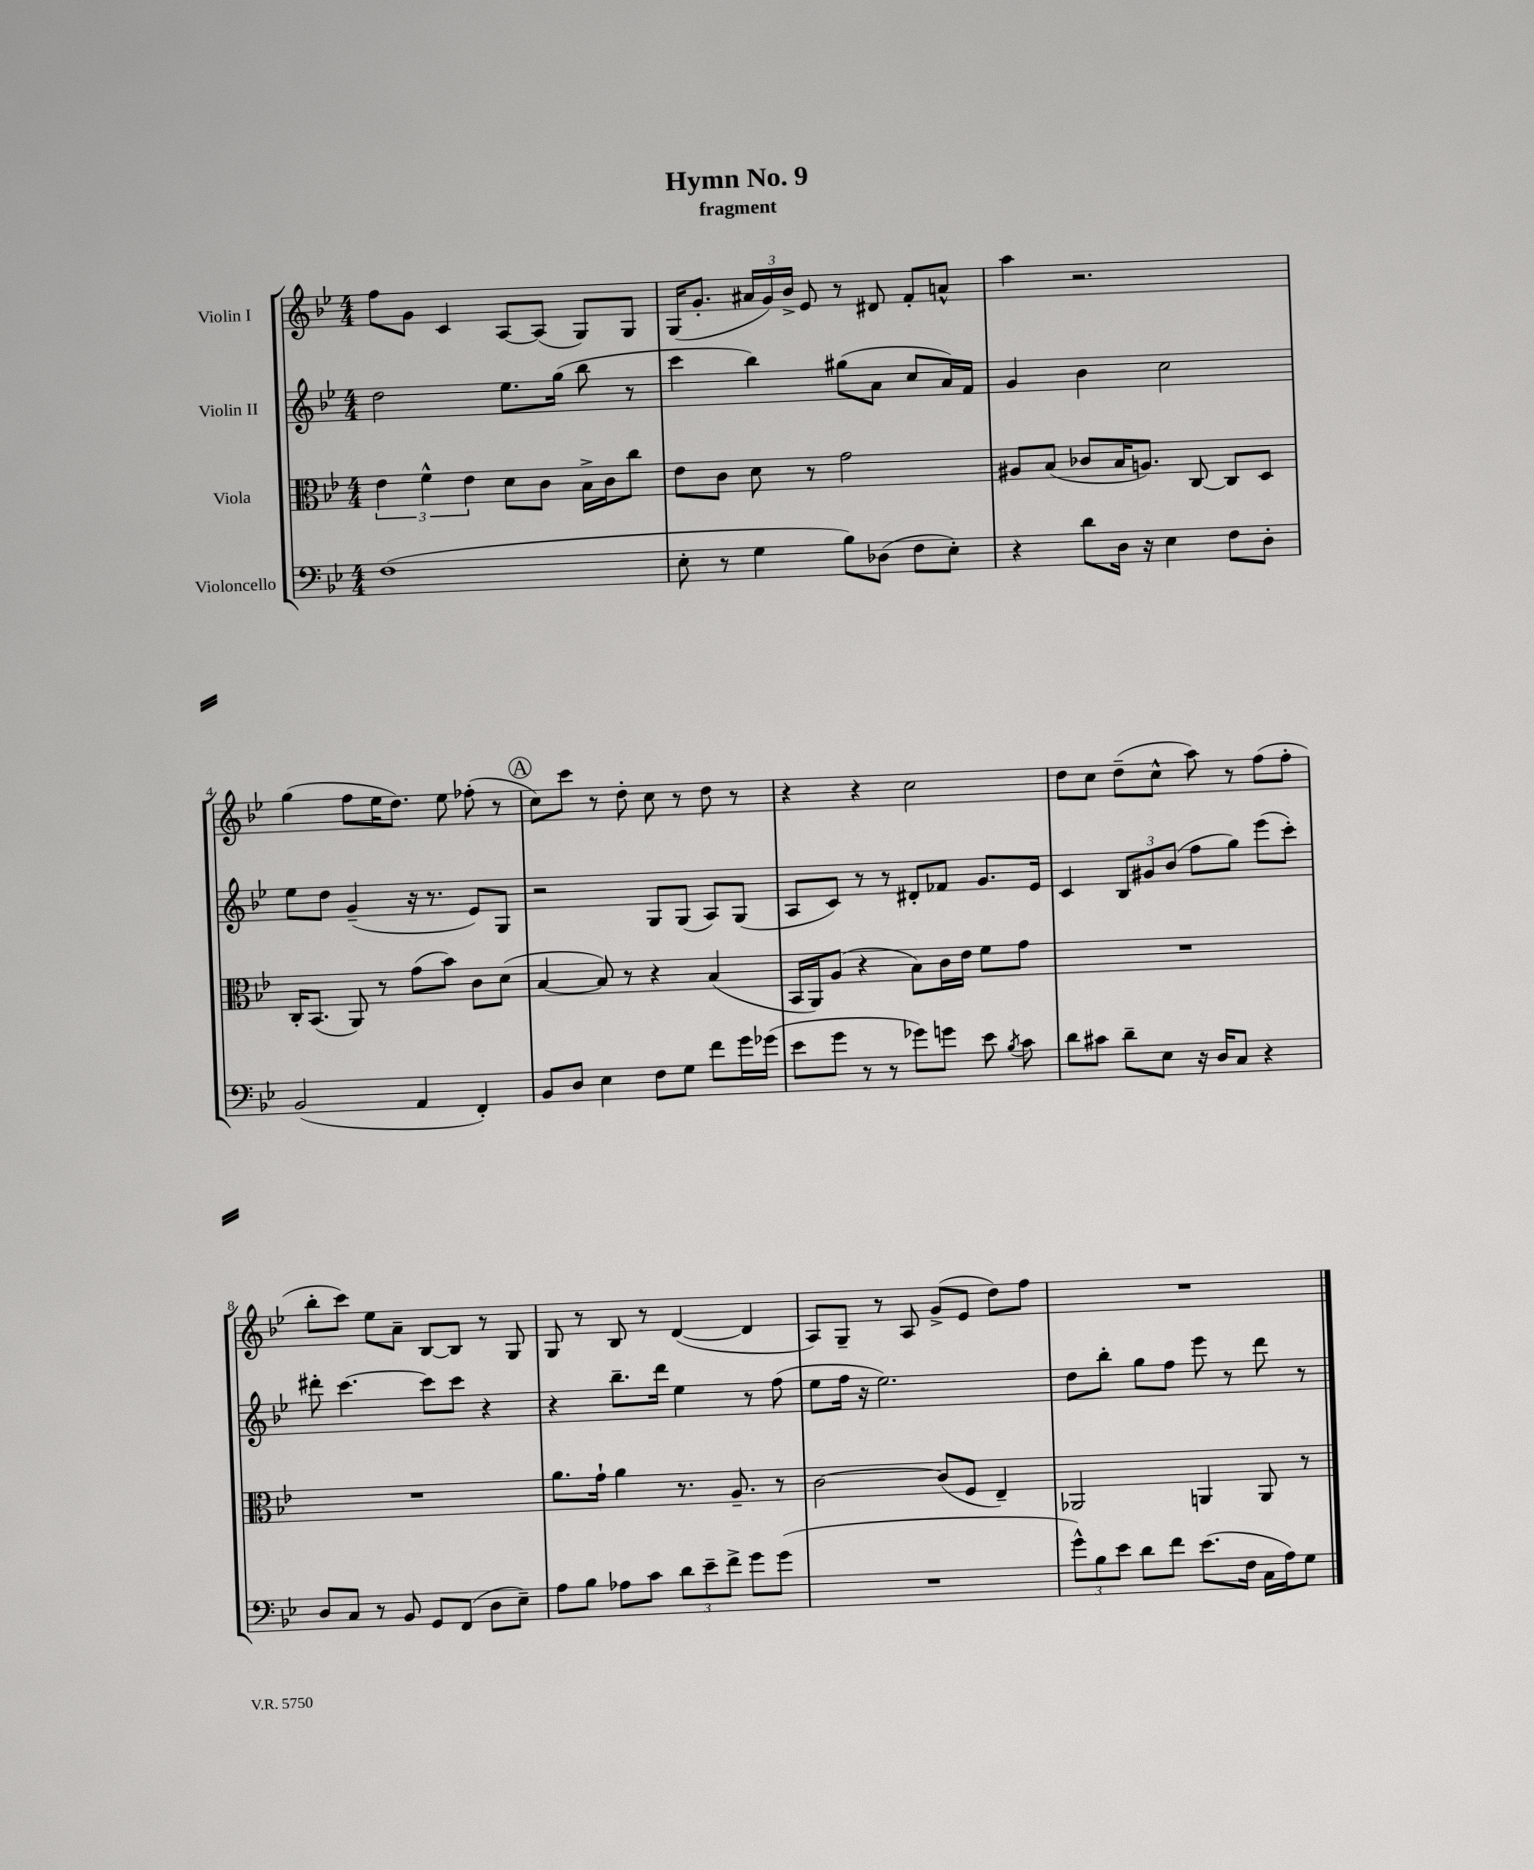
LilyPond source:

\header { title = "Hymn No. 9" subtitle = "fragment" }
<<
\new StaffGroup <<
\new Staff = "s0" \with { instrumentName = "Violin I" } {
    \clef treble \key bes \major \numericTimeSignature \time 4/4
    \autoBeamOff f''8[ g'8] c'4 a8[~ a8]( g8[) g8] |
    g16[( g'8.]-. \tuplet 3/2 { ais'16[ g'16) bes'16]-> } ees'8 r8 dis'8 f'8[-. a'8]-^ |
    a''4 r2. |
    g''4( f''8[ ees''16 d''8.]) ees''8 fes''8-.( r8 |
    \mark \markup { \circle "A" } c''8[) c'''8] r8 d''8-. c''8 r8 d''8 r8 |
    r4 r4 c''2 |
    d''8[ c''8] d''8[--( c''8]-^ a''8) r8 f''8[( f''8]-. |
    bes''8[-. c'''8]) ees''8[ a'8]-- bes8[~ bes8] r8 g8 |
    g8 r8 bes8 r8 d'4~( d'4 |
    a8[) g8]-- r8 a8 g'8[->( ees'8] d''8[) f''8] |
    R1 \bar "|." |
}
\new Staff = "s1" \with { instrumentName = "Violin II" } {
    \clef treble \key bes \major \numericTimeSignature \time 4/4
    \autoBeamOff d''2 ees''8.[ g''16]( bes''8 r8 |
    c'''4 bes''4) gis''8[( a'8] c''8[ a'16) f'16] |
    g'4 bes'4 c''2 |
    ees''8[ d''8] g'4--( r16 r8. ees'8[) g8] |
    \mark \markup { \circle "A" } r2 g8[ g8]( a8[) g8]( |
    a8[ c'8]) r8 r8 dis'8[-. fes'8] g'8.[ ees'16] |
    c'4 \tuplet 3/2 { bes8[ gis'8 bes'8]( } f''8[ g''8]) ees'''8[( c'''8]-.) |
    dis'''8-. c'''4.~ c'''8[ c'''8] r4 |
    r4 bes''8.[-- d'''16] ees''4 r8 f''8( |
    ees''8[ f''16] r16 ees''2.) |
    d''8[ bes''8]-. g''8[ f''8] ees'''8 r8 d'''8 r8 \bar "|." |
}
\new Staff = "s2" \with { instrumentName = "Viola" } {
    \clef alto \key bes \major \numericTimeSignature \time 4/4
    \autoBeamOff \tuplet 3/2 { ees'4 f'4-^ ees'4 } d'8[ c'8] bes16[-> c'16 c''8] |
    ees'8[ c'8] d'8 r8 g'2 |
    ais8[ bes8]( ces'8[ bes16 a8.]) c8~ c8[ d8] |
    c16[-. bes,8.]( a,8) r8 g'8[( bes'8]) c'8[ d'8]( |
    \mark \markup { \circle "A" } bes4~ bes8) r8 r4 bes4( |
    bes,16[ a,16) a8]( r4 bes8[) c'16 ees'16] f'8[ g'8] |
    R1 |
    R1 |
    a'8.[ g'16]-! a'4 r8. a8.-- r8 |
    c'2~ c'8[( f8] ees4--) |
    aes,2 a,4 a,8 r8 \bar "|." |
}
\new Staff = "s3" \with { instrumentName = "Violoncello" } {
    \clef bass \key bes \major \numericTimeSignature \time 4/4
    \autoBeamOff f1( |
    ees8-. r8 g4 bes8[) des8]( f8[ ees8]-.) |
    r4 d'8[ d16] r16 ees4 f8[ d8]-. |
    bes,2( a,4 f,4-.) |
    \mark \markup { \circle "A" } bes,8[ d8] ees4 f8[ g8] f'8[ g'16 ges'16]( |
    ees'8[ g'8] r8 r8 ges'8[) g'8] ees'8 \acciaccatura { bes8 } c'8 |
    d'8[ cis'8] d'8[-- ees8] r16 d16[ c8] r4 |
    d8[ c8] r8 bes,8 g,8[ f,8]( d8[ ees8]--) |
    a8[ bes8] aes8[ c'8] \tuplet 3/2 { d'8[ ees'8-- f'8]-> } g'8[ g'8]( |
    R1 |
    \tuplet 3/2 { g'8[-^) bes8 ees'8] } d'8[ f'8] ees'8.[( f16] c16[ a16) g8] \bar "|." |
}
>>
>>
